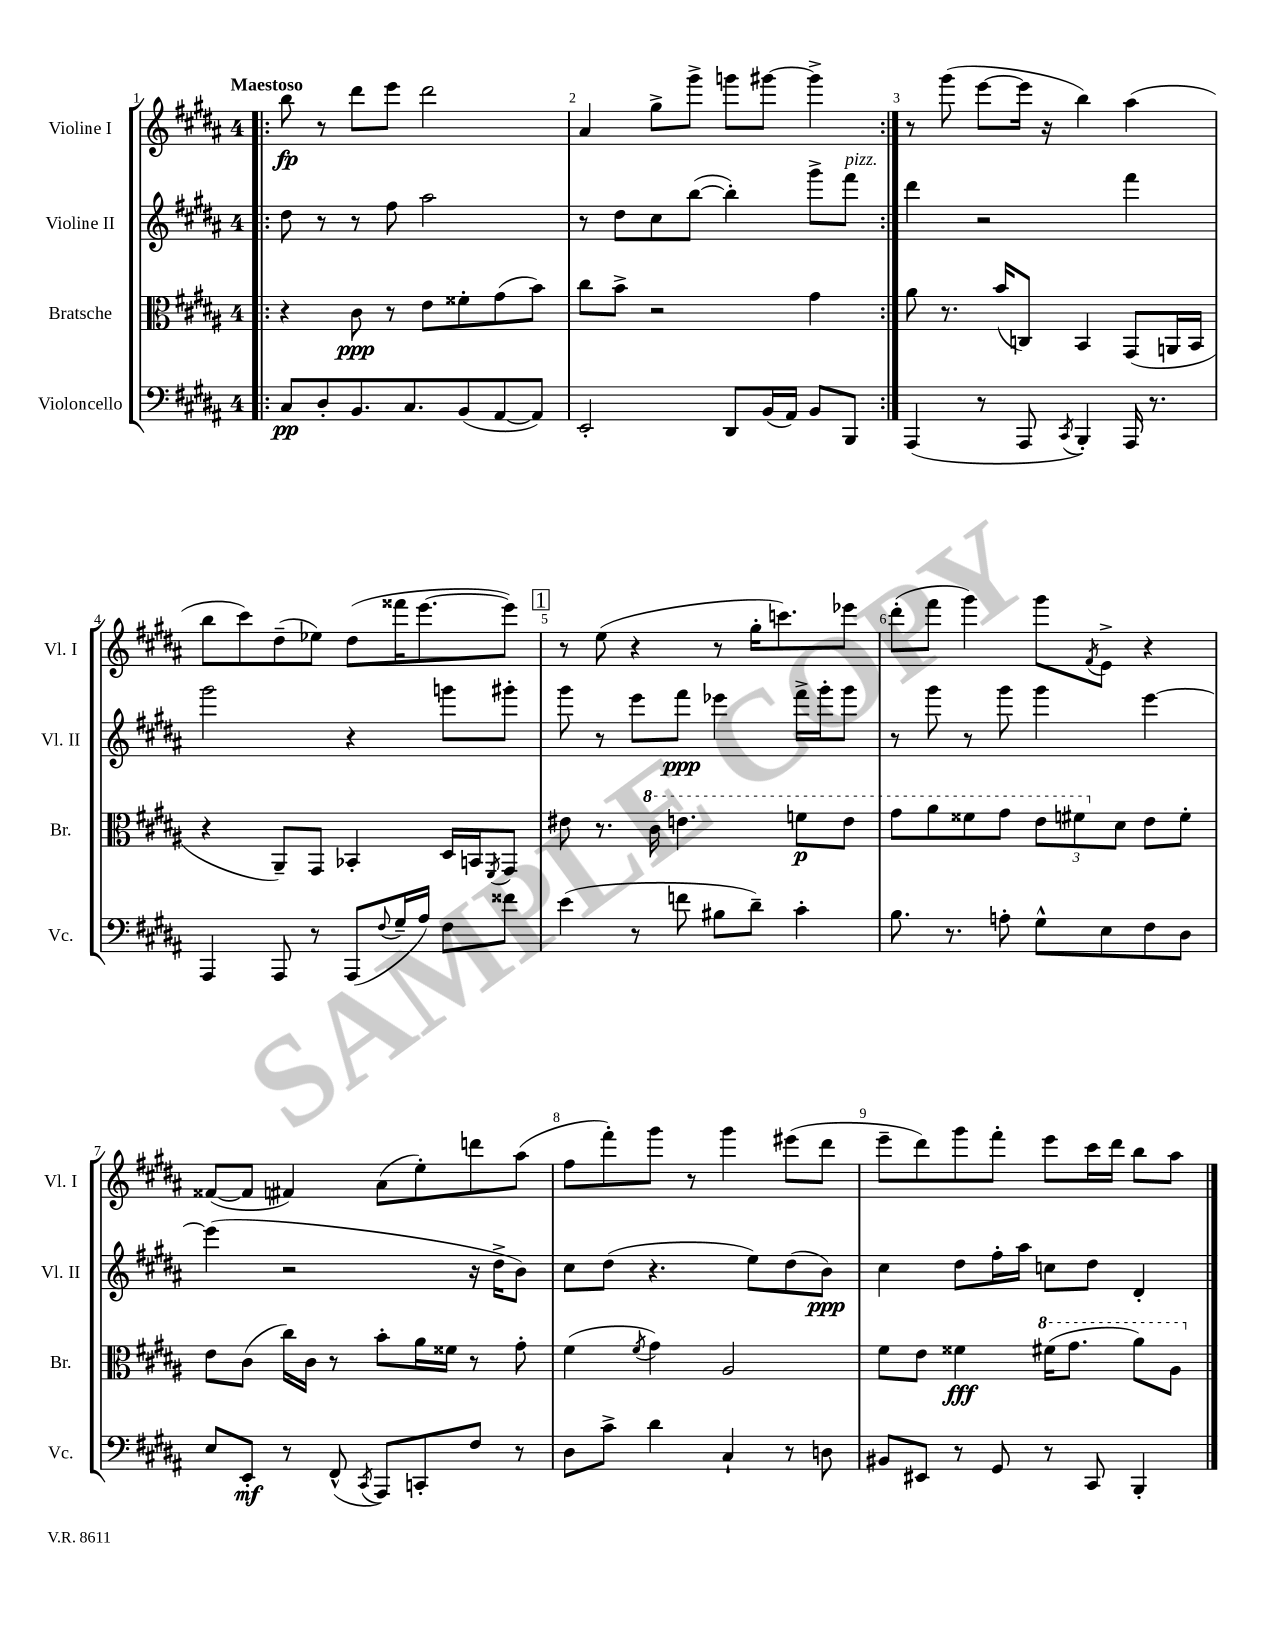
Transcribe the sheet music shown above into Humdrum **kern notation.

**kern	**dynam	**kern	**dynam	**kern	**dynam	**kern	**dynam
*part4	*part4	*part3	*part3	*part2	*part2	*part1	*part1
*staff4	*staff4	*staff3	*staff3	*staff2	*staff2	*staff1	*staff1
*I"Violoncello	*	*I"Bratsche	*	*I"Violine II	*	*I"Violine I	*
*I'Vc.	*	*I'Br.	*	*I'Vl. II	*	*I'Vl. I	*
*clefF4	*	*clefC3	*	*clefG2	*	*clefG2	*
*k[f#c#g#d#a#]	*	*k[f#c#g#d#a#]	*	*k[f#c#g#d#a#]	*	*k[f#c#g#d#a#]	*
*M4/4	*	*M4/4	*	*M4/4	*	*M4/4	*
=1!|:	=1!|:	=1!|:	=1!|:	=1!|:	=1!|:	=1!|:	=1!|:
!	!	!	!	!	!	!LO:TX:a:B:t=Maestoso	!
8C#/L	pp	4r	.	8dd#\	.	8bb\	fp
8D#'/	.	.	.	8r	.	8r	.
8.BB/	.	8c#\	ppp	8r	.	8ddd#\L	.
.	.	8r	.	8ff#\	.	8eee\J	.
8.C#/	.	.	.	.	.	.	.
.	.	8e\L	.	2aa#\	.	2ddd#\	.
(8BB/	.	8f##X'\	.	.	.	.	.
[8AA#/	.	(8g#\	.	.	.	.	.
8AA#/J])	.	8b\J)	.	.	.	.	.
=2	=2	=2	=2	=2	=2	=2	=2
2EE'/	.	8cc#\L	.	8r	.	4a#/	.
.	.	8b^\J	.	8dd#\L	.	.	.
.	.	2r	.	8cc#\	.	8gg#^\L	.
.	.	.	.	([8bb\J	.	8ggg#^\J	.
8DD#/L	.	.	.	4bb'\])	.	8gggn\L	.
(16BB/L	.	.	.	.	.	[8ggg#X\J	.
16AA#/JJ)	.	.	.	.	.	.	.
8BB/L	.	4g#\	.	8ggg#^\L	.	4ggg#^\]	.
!	!	!	!	!LO:TX:a:i:t=pizz.	!	!	!
8BBB/J	.	.	.	8fff#\J	.	.	.
=3:|!	=3:|!	=3:|!	=3:|!	=3:|!	=3:|!	=3:|!	=3:|!
(4AAA#/	.	8a#\	.	4ddd#\	.	8r	.
.	.	8.r	.	.	.	(8ggg#\	.
8r	.	.	.	2r	.	[8eee\L	.
.	.	(16b/KL	.	.	.	.	.
8AAA#/	.	8Cn/J)	.	.	.	16eee\Jk]	.
.	.	.	.	.	.	16r	.
8qCC#/	.	.	.	.	.	.	.
4BBB'/)	.	4BB/	.	.	.	4bb\)	.
16AAA#/	.	(8GG#/L	.	4fff#\	.	(4aa#\	.
8.r	.	.	.	.	.	.	.
.	.	16AAn/L	.	.	.	.	.
.	.	16BB/JJ	.	.	.	.	.
!!LO:LB:g=z
=4	=4	=4	=4	=4	=4	=4	=4
4AAA#/	.	4r	.	2ggg#\	.	8bb\L	.
.	.	.	.	.	.	8ccc#\)	.
8AAA#/	.	8AA#~/L)	.	.	.	(8dd#~\	.
8r	.	8GG#/J	.	.	.	8ee-X\J)	.
(8AAA#/L	.	4BB-X'/	.	4r	.	(8dd#\L	.
8qqF#/	.	.	.	.	.	.	.
16G#~/L	.	.	.	.	.	16fff##X\K	.
16A#/JJ)	.	.	.	.	.	[8.eee\	.
8F#\L	.	16D#/LL	.	8gggn\L	.	.	.
.	.	16BBn/J	.	.	.	.	.
.	.	8qFF#/	.	.	.	.	.
8f##X\J	.	8GG#/J	.	8ggg#X'\J	.	8eee\J])	.
!!LO:REH:place=s1:t=1
=5	=5	=5	=5	=5	=5	=5	=5
(4e\	.	8e#X\	.	8ggg#\	.	8r	.
.	.	8.r	.	8r	.	(8ee\	.
8r	.	.	.	8eee\L	.	4r	.
*	*	*8va	*	*	*	*	*
.	.	16cc#\	.	.	.	.	.
8fn\	.	4.een\	.	8fff#\J	ppp	.	.
8B#X\L	.	.	.	4eee-X\	.	8r	.
8d#~\J)	.	.	.	.	.	16gg#'\KL	.
.	.	.	.	.	.	8.cccn\)	.
4c#'\	.	8ffn\L	p	16fff#^\LL	.	.	.
.	.	.	.	16ggg#'\J	.	.	.
.	.	8ee\J	.	8ggg#\J	.	8eee-X\J	.
=6	=6	=6	=6	=6	=6	=6	=6
8.B\	.	8gg#\L	.	8r	.	(8ddd#'\L	.
.	.	8aa#\	.	8ggg#\	.	8fff#\J	.
8.r	.	.	.	.	.	.	.
.	.	8ff##X\	.	8r	.	4ggg#\)	.
8An'\	.	8gg#\J	.	8ggg#\	.	.	.
8G#^^\L	.	12ee\L	.	4ggg#\	.	8ggg#\L	.
.	.	12ff#X\	.	.	.	.	.
.	.	.	.	.	.	8qf#/	.
8E\	.	.	.	.	.	8e^\J	.
*	*	*X8va	*	*	*	*	*
.	.	12d#\J	.	.	.	.	.
8F#\	.	8e\L	.	[4eee\	.	4r	.
8D#\J	.	8f#'\J	.	.	.	.	.
!!LO:LB:g=z
=7	=7	=7	=7	=7	=7	=7	=7
8E/L	.	8e\L	.	(4eee\]	.	([8f##X/L	.
8EE'/J	mf	(8c#\J	.	.	.	8f##/J]	.
8r	.	16cc#\LL)	.	2r	.	4f#X/)	.
.	.	16c#\JJ	.	.	.	.	.
(8FF#^^/	.	8r	.	.	.	.	.
8qCC#/	.	.	.	.	.	.	.
8AAA#/L)	.	8b'\L	.	.	.	(8a#\L	.
8CCn'/	.	16a#\L	.	.	.	8ee'\)	.
.	.	16f##X\JJ	.	.	.	.	.
8F#/J	.	8r	.	16r	.	8dddn\	.
.	.	.	.	16dd#^\KL	.	.	.
8r	.	8g#'\	.	8b\J)	.	(8aa#\J	.
=8	=8	=8	=8	=8	=8	=8	=8
8D#\L	.	(4f#\	.	8cc#\L	.	8ff#\L	.
8c#^\J	.	.	.	(8dd#\J	.	8fff#'\)	.
.	.	8qf#/	.	.	.	.	.
4d#\	.	4g#\)	.	4.r	.	8ggg#\J	.
.	.	.	.	.	.	8r	.
4C#`/	.	2A#/	.	.	.	4ggg#\	.
.	.	.	.	8ee\L)	.	.	.
8r	.	.	.	(8dd#\	.	(8eee#X\L	.
8Dn\	.	.	.	8b\J)	ppp	8ddd#\J	.
=9	=9	=9	=9	=9	=9	=9	=9
8BB#X/L	.	8f#\L	.	4cc#\	.	8eee~\L	.
8EE#X/J	.	8e\J	.	.	.	8ddd#\)	.
8r	.	4f##X\	fff	8dd#\L	.	8ggg#\	.
8GG#/	.	.	.	16ff#'\L	.	8fff#'\J	.
.	.	.	.	16aa#\JJ	.	.	.
*	*	*8va	*	*	*	*	*
8r	.	(16ff#X\KL	.	8ccn\L	.	8eee\L	.
.	.	8.gg#\J	.	.	.	.	.
8CC#/	.	.	.	8dd#\J	.	16ccc#\L	.
.	.	.	.	.	.	16ddd#\JJ	.
4BBB'/	.	8aa#\L)	.	4d#'/	.	8bb\L	.
.	.	8a#\J	.	.	.	8aa#\J	.
*	*	*X8va	*	*	*	*	*
==	==	==	==	==	==	==	==
*-	*-	*-	*-	*-	*-	*-	*-
